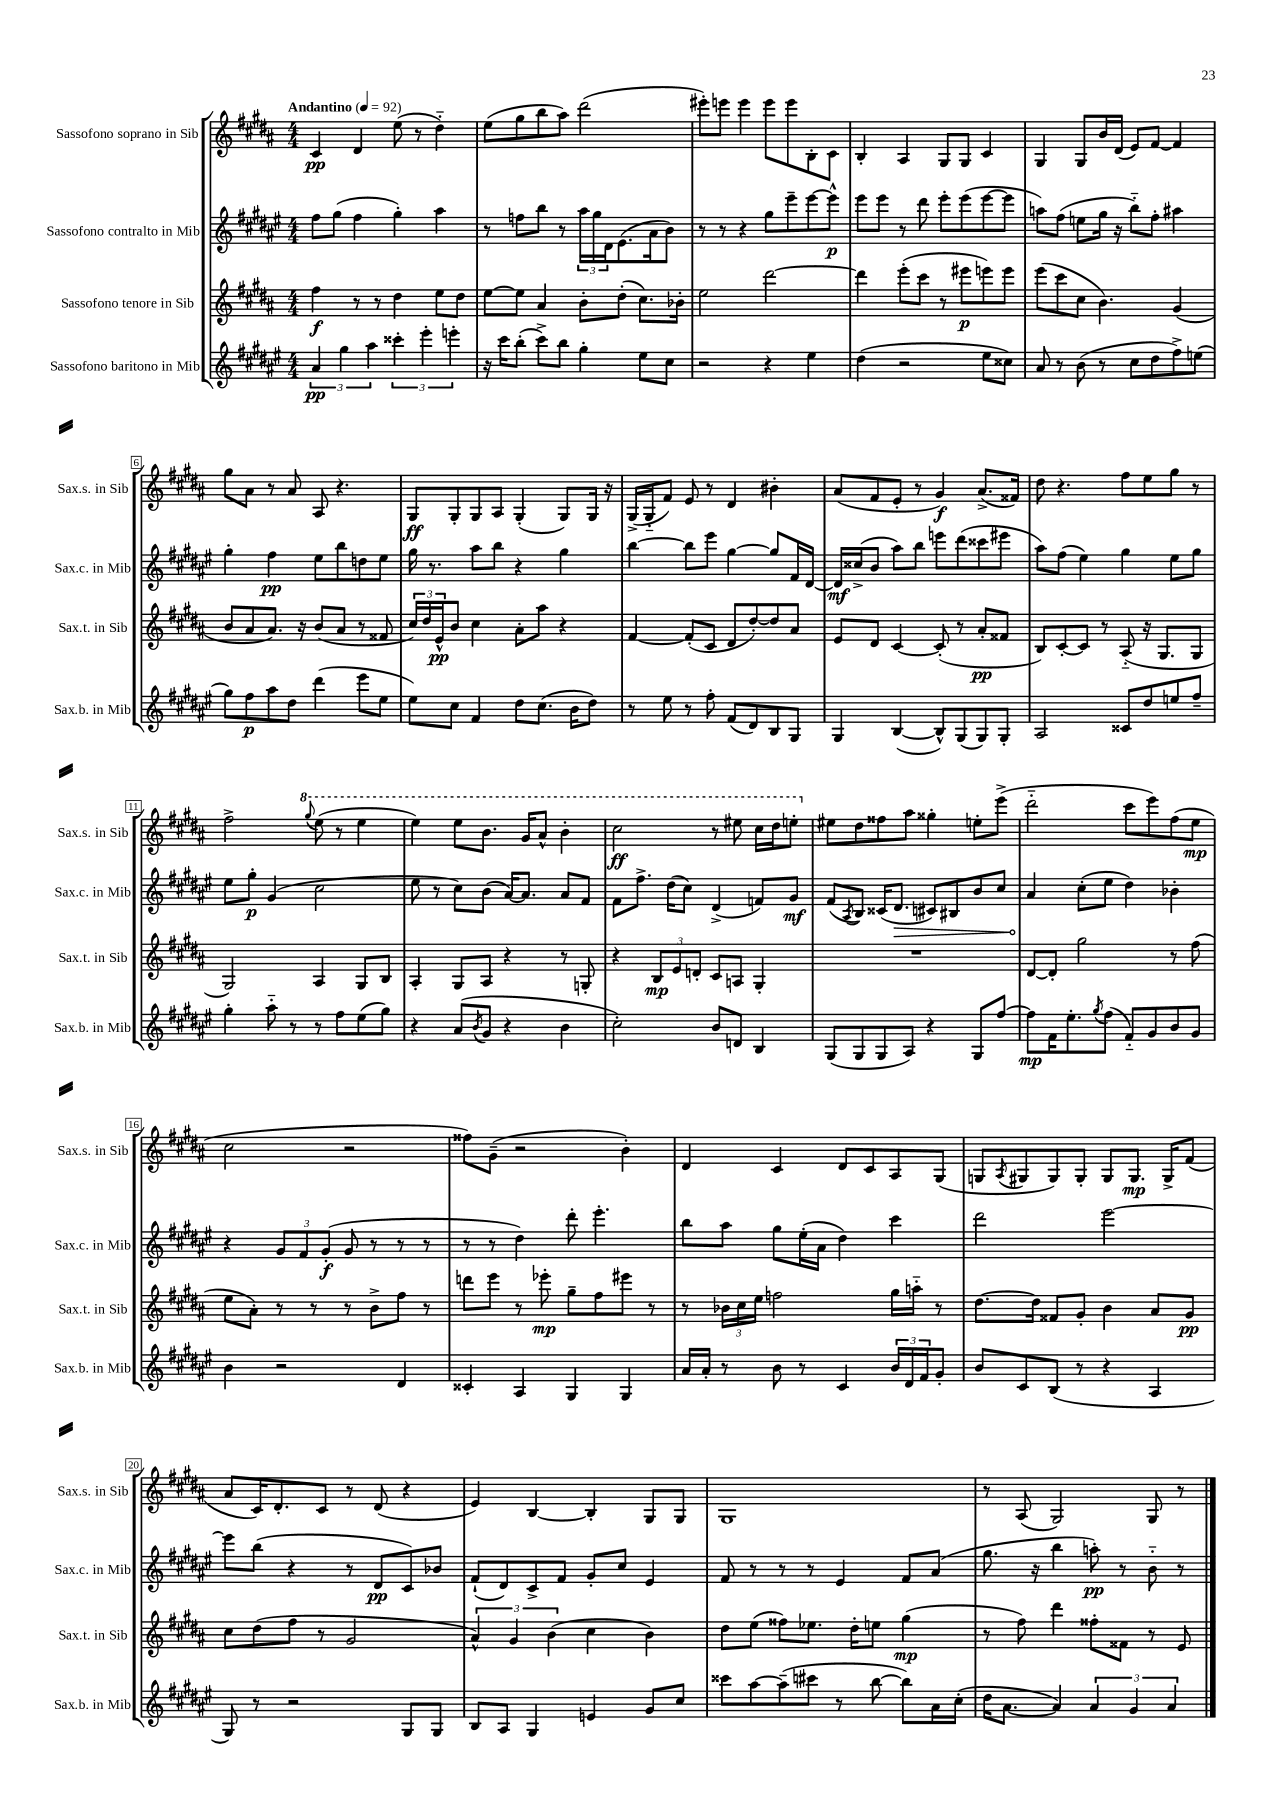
<<
\new StaffGroup <<
\new Staff = "s0" \with { instrumentName = "Sassofono soprano in Sib" shortInstrumentName = "Sax.s. in Sib" } {
    \clef treble \key b \major \numericTimeSignature \time 4/4 \tempo "Andantino" 4 = 92
    cis'4\pp dis'4 e''8( r8 dis''4-_) |
    e''8( gis''8 b''8 ais''8) dis'''2( |
    eis'''8-.) e'''8 e'''4 e'''8 e'''8 b8-. cis'8 |
    b4-. ais4 gis8 gis8 cis'4 |
    gis4 gis8 b'16 dis'16( e'8) fis'8~ fis'4 |
    gis''8 ais'8 r8 ais'8 ais8 r4. |
    gis8\ff gis8-. gis8 ais8 gis4-.( gis8) gis16 r16 |
    gis16->( gis16-_ fis'8) e'8 r8 dis'4 bis'4-. |
    ais'8( fis'8 e'8-. r8 gis'4\f) ais'8.->( fisis'16) |
    dis''8 r4. fis''8 e''8 gis''8 r8 |
    fis''2-> \ottava #1 \appoggiatura { gis'''8 } e'''8( r8 e'''4 |
    e'''4) e'''8 b''8. gis''16 ais''8-^ b''4-. |
    cis'''2\ff r8 eis'''8 cis'''16 dis'''16 e'''8-. \ottava #0 |
    eis''8 dis''8 fisis''8 ais''8 gisis''4-. e''8-. e'''8->( |
    dis'''2-_ cis'''8 e'''8) fis''8( e''8\mp |
    cis''2 r2 |
    fisis''8) gis'8--( r2 b'4-.) |
    dis'4 cis'4 dis'8 cis'8 ais8 gis8( |
    g8 \acciaccatura { ais8 } gis8 gis8) gis8-. gis8 gis8.\mp gis16-> fis'8( |
    ais'8 cis'16) dis'8.-. cis'8 r8 dis'8( r4 |
    e'4) b4~ b4-. gis8 gis8 |
    gis1 |
    r8 ais8( gis2) gis8 r8 \bar "|." |
}
\new Staff = "s1" \with { instrumentName = "Sassofono contralto in Mib" shortInstrumentName = "Sax.c. in Mib" } {
    \clef treble \key fis \major \numericTimeSignature \time 4/4
    fis''8 gis''8( fis''4 gis''4-.) ais''4 |
    r8 f''8 b''8 r8 \tuplet 3/2 { ais''16 gis''16 dis'16 } eis'8.( ais'16 b'8) |
    r8 r8 r4 gis''8 eis'''8-- eis'''8~ eis'''8-^\p |
    eis'''8 eis'''8 r8 dis'''8 eis'''8-. eis'''8( eis'''8~ eis'''8 |
    a''8) fis''8( e''8 gis''16 r16 b''8-_) fis''8-. ais''4 |
    gis''4-. fis''4\pp eis''8 b''8 d''8 eis''8 |
    gis''16 r8. ais''8 b''8 r4 gis''4 |
    b''4~ b''8 eis'''8 gis''4~ gis''8 fis'16 dis'16~ |
    dis'16\mf cisis''16->( b'8 ais''8) b''8 e'''8 dis'''8( cisis'''8 eis'''8 |
    ais''8) fis''8( eis''4) gis''4 eis''8 gis''8 |
    eis''8 gis''8-.\p gis'4( cis''2 |
    eis''8 r8 cis''8) b'8( ais'16~) ais'8. ais'8 fis'8 |
    fis'8 fis''8.-> dis''16( cis''8) dis'4->( f'8) gis'8\mf |
    fis'8( \acciaccatura { ais8 } b8) cisis'16( \once \override Hairpin.circled-tip = ##t dis'8.\> cis'8) bis8 b'8 cis''8 |
    ais'4\! cis''8-.( eis''8 dis''4) bes'4-. |
    r4 \tuplet 3/2 { gis'8 fis'8 gis'8-.\f( } gis'8 r8 r8 r8 |
    r8 r8 dis''4) dis'''8-. eis'''4.-. |
    b''8 ais''8 gis''8 eis''16-.( ais'16 dis''4) cis'''4 |
    dis'''2 eis'''2~ |
    eis'''8 b''8( r4 r8 dis'8\pp cis'8) bes'8 |
    fis'8-!( dis'8) cis'8-> fis'8 gis'8-. cis''8 eis'4 |
    fis'8 r8 r8 r8 eis'4 fis'8 ais'8( |
    gis''8. r16 b''4 a''8-.\pp) r8 b'8-_ r8 \bar "|." |
}
\new Staff = "s2" \with { instrumentName = "Sassofono tenore in Sib" shortInstrumentName = "Sax.t. in Sib" } {
    \clef treble \key b \major \numericTimeSignature \time 4/4
    fis''4\f r8 r8 dis''4 e''8 dis''8 |
    e''8~ e''8 ais'4 b'8-. dis''8-.( cis''8.) bes'16-. |
    e''2 dis'''2~ |
    dis'''4 e'''8-.( cis'''8 r8 eis'''8\p e'''8) e'''8 |
    e'''8( cis'''8 cis''8 b'4.) gis'4( |
    b'8 ais'8 ais'8.) r16 b'8( ais'8 r8 fisis'8 |
    \tuplet 3/2 { cis''16) dis''16 e'16-^\pp } b'8 cis''4 ais'8-. ais''8 r4 |
    fis'4~ fis'8-.( cis'8 dis'8 dis''8~-.) dis''8 ais'8 |
    e'8 dis'8 cis'4~ cis'8-.( r8 ais'8-.\pp fisis'8 |
    b8) cis'8~-. cis'8 r8 ais8-_( r16 gis8. gis8 |
    gis2) ais4 gis8 b8 |
    ais4-. gis8 ais8 r4 r8 g8-. |
    r4 \tuplet 3/2 { b8\mp e'8 d'8-. } cis'8 a8 gis4-. |
    R1 |
    dis'8~ dis'8-. gis''2 r8 fis''8( |
    e''8 ais'8-.) r8 r8 r8 b'8-> fis''8 r8 |
    d'''8 e'''8 r8 ees'''8-.\mp gis''8-- fis''8 eis'''8 r8 |
    r8 \tuplet 3/2 { bes'16 cis''16 e''16 } f''2 gis''16 a''16-_ r8 |
    dis''8.~ dis''16 fisis'8 gis'8-. b'4 ais'8 gis'8\pp |
    cis''8 dis''8( fis''8 r8 gis'2 |
    \tuplet 3/2 { ais'4-^) gis'4 b'4( } cis''4 b'4) |
    dis''8 e''8( fisis''8) ees''8. dis''16-. e''8 gis''4\mp( |
    r8 fis''8) dis'''4 fisis''8-. fisis'8 r8 e'8 \bar "|." |
}
\new Staff = "s3" \with { instrumentName = "Sassofono baritono in Mib" shortInstrumentName = "Sax.b. in Mib" } {
    \clef treble \key fis \major \numericTimeSignature \time 4/4
    \tuplet 3/2 { ais'4\pp gis''4 ais''4 } \tuplet 3/2 { cisis'''4-. eis'''4-. e'''4-. } |
    r16 cis'''16 b''8-.( cis'''8->) b''8 gis''4-. eis''8 cis''8 |
    r2 r4 eis''4 |
    dis''4( r2 eis''8 cisis''8) |
    ais'8 r8 b'8( r8 cis''8 dis''8 fis''8->) e''8( |
    gis''8) fis''8\p ais''8 dis''8 dis'''4( eis'''8 eis''8 |
    eis''8) cis''8 fis'4 dis''8 cis''8.( b'16 dis''8) |
    r8 eis''8 r8 fis''8-. fis'8( dis'8) b8 gis8 |
    gis4 b4~( b8-^) gis8( gis8) gis8-. |
    ais2 cisis'8 dis''8 e''8 fis''8-- |
    gis''4-. ais''8-_ r8 r8 fis''8 eis''8( gis''8) |
    r4 ais'8( \acciaccatura { b'8 } gis'8 r4 b'4 |
    cis''2-.) b'8 d'8 b4 |
    gis8( gis8 gis8 ais8) r4 gis8 fis''8~ |
    fis''8\mp fis'16 eis''8.-. \acciaccatura { gis''8 } fis''8( fis'8-_) gis'8 b'8 gis'8 |
    b'4 r2 dis'4 |
    cisis'4-. ais4 gis4 gis4 |
    ais'16 ais'16-. r8 b'8 r8 cis'4 \tuplet 3/2 { b'16 dis'16 fis'16 } gis'8-. |
    b'8 cis'8 b8( r8 r4 ais4 |
    gis8) r8 r2 gis8 gis8 |
    b8 ais8 gis4 e'4 gis'8 cis''8 |
    cisis'''8 ais''8~ ais''8--( cis'''8 r8 b''8~ b''8) ais'16 cis''16-.( |
    dis''16 ais'8.~ ais'4) \tuplet 3/2 { ais'4 gis'4 ais'4 } \bar "|." |
}
>>
>>
\layout { \context { \Score \override BarNumber.stencil = #(make-stencil-boxer 0.1 0.3 ly:text-interface::print) } }
